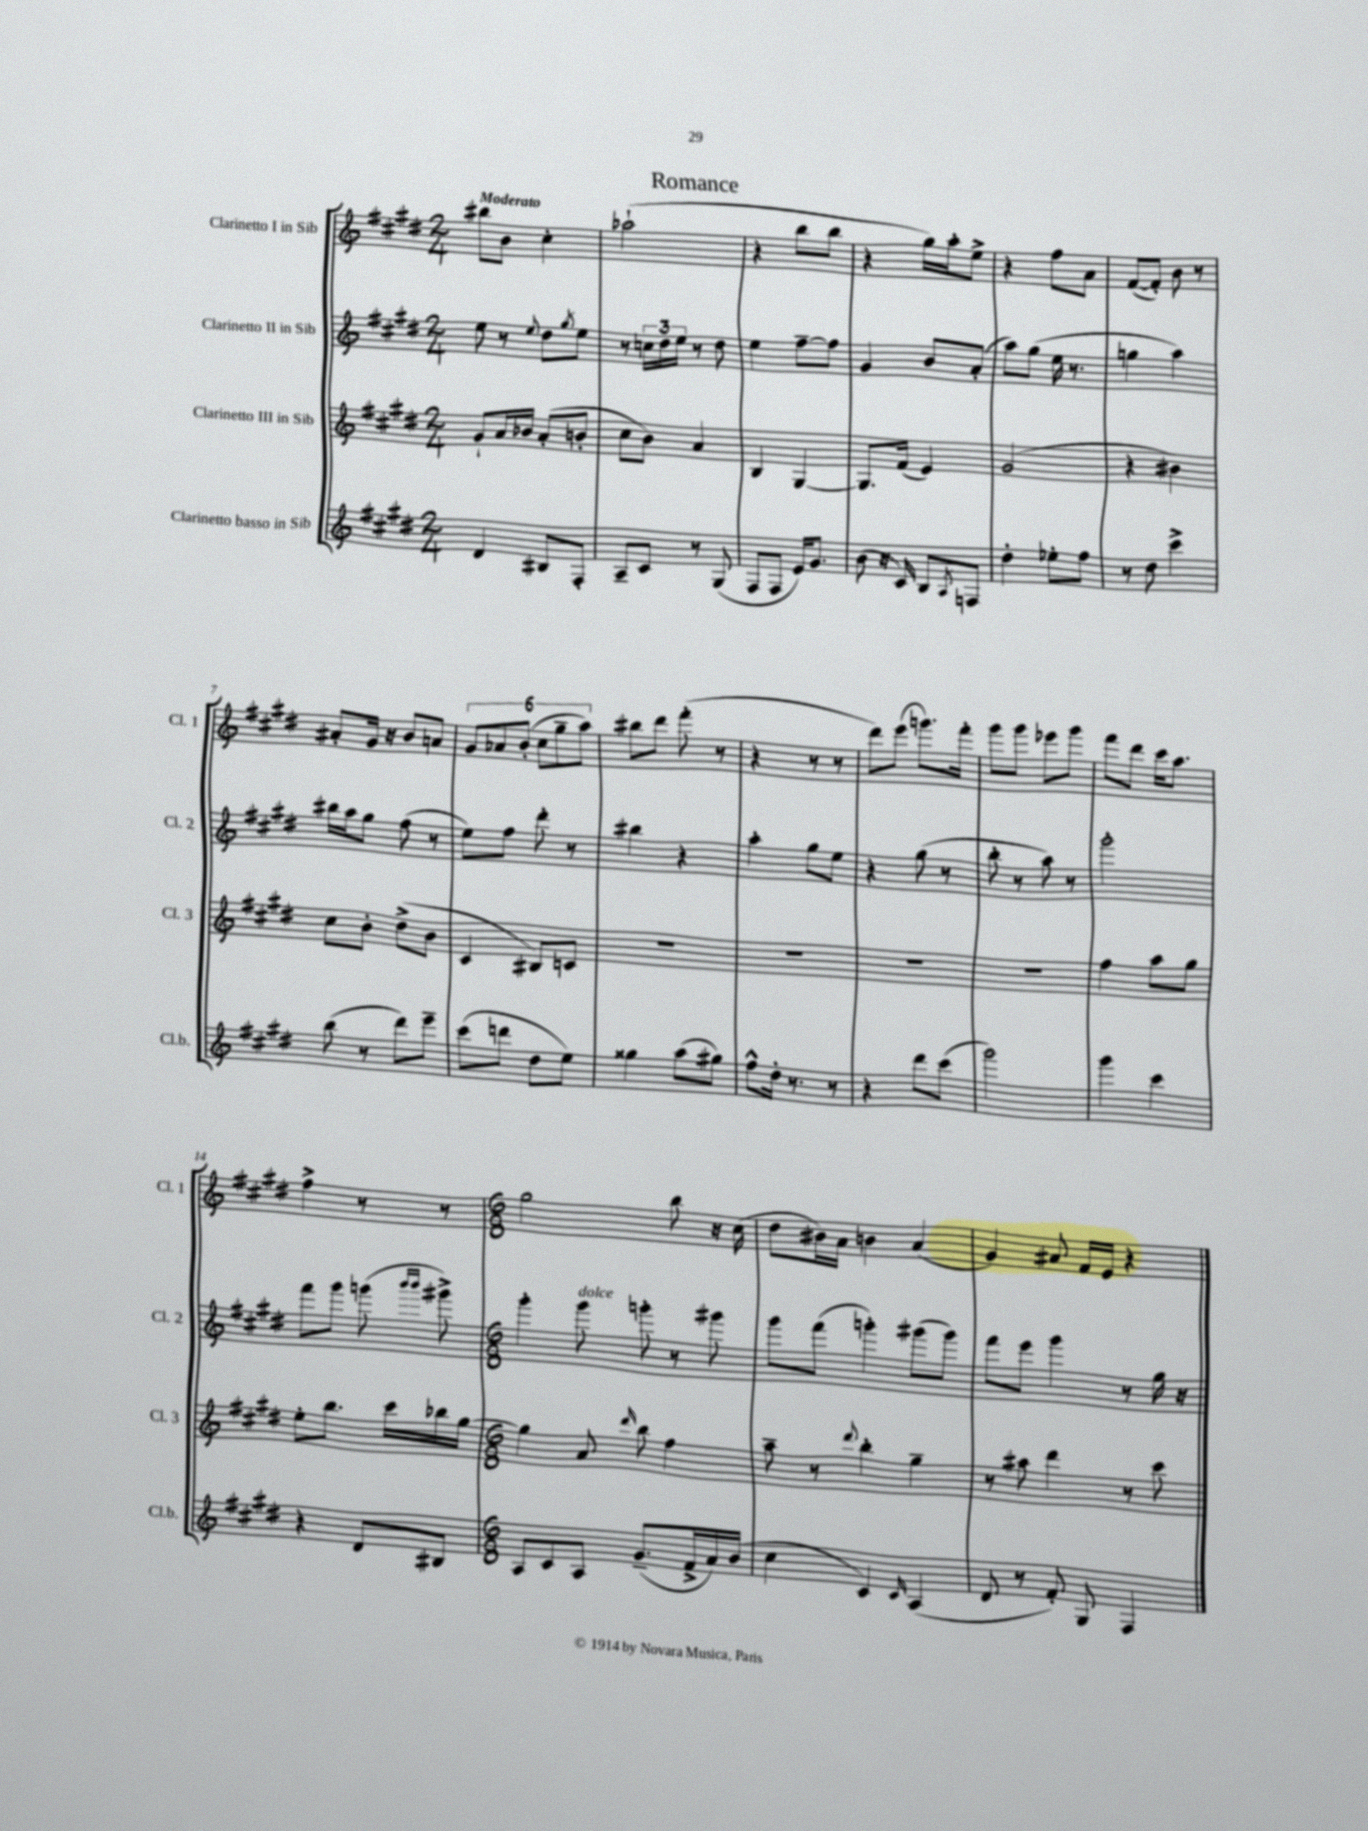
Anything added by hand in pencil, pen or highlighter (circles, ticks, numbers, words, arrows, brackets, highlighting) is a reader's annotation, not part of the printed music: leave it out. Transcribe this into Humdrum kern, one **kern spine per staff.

**kern	**kern	**kern	**kern
*staff4	*staff3	*staff2	*staff1
*clefG2	*clefG2	*clefG2	*clefG2
*k[f#c#g#d#]	*k[f#c#g#d#]	*k[f#c#g#d#]	*k[f#c#g#d#]
*M2/4	*M2/4	*M2/4	*M2/4
4d#/	8g#`/L	8ee\	8bb#\L
.	16a/L	8r	8b\J
.	16b-/JJ	.	.
.	.	8qqee/	.
8B#/L	(8a'/L	8dd#\L	4cc#'\
.	.	8qgg#/	.
8F#'/J	8b'/J	8ee\J	.
=	=	=	=
8A~/L	8cc#\L	8r	(2aa-`\
8c#/J	8b\J)	24cc\LL	.
.	.	24dd#\	.
.	.	24ee\JJ	.
8r	4a/	8r	.
(8G#/	.	8dd#\	.
=	=	=	=
8F#/L	4B/	4ee\	4r
8F#/J	.	.	.
16e/LK)	[4G#/	[8ff#~\L	8bb\L
8.g#/J	.	.	.
.	.	8ff#\]J	8bb\J
=	=	=	=
(8b\	8.G#/]L	4g#/	4r
16r	.	.	.
16c#/)	(16f#/Jk	.	.
8B/L	4e/)	8b/L	16gg#\LL)
.	.	.	16aa'\J
8qA/	.	.	.
8F/J	.	(8a'/J	8ee^\J
=	=	=	=
4dd#'\	(2g#/	8aa\L)	4r
.	.	(8gg#\J	.
8ee-'\L	.	16ee\	8ff#\L
.	.	8.r	.
8ff#\J	.	.	8a\J
=	=	=	=
8r	4r	4gg\	([8f#/L
8dd#\	.	.	8f#'/]J)
4ccc#^\	4b#\)	4aa\)	8b\
.	.	.	8r
=	=	=	=
(8bb\	8cc#\L	16bb#\LL	8a#'/L
.	.	16aa\J	.
8r	8b'\J	8gg#\J	16g#/Jk
.	.	.	16r
8ddd#\L)	(8dd#^\L	(8ff#\	8b/L
8eee~\J	8b\J	8r	8a/J
=	=	=	=
(8ccc#\L	4c#/	8ee\L)	12g#/L
.	.	.	12a-/
8ddd\J	.	8ff#\J	.
.	.	.	(12b'/J
8dd#\L	8B#/L)	8ddd#'\	12cc#\L
.	.	.	12gg#~\
8ee\J)	8c/J	8r	.
.	.	.	12aa\J)
=	=	=	=
4gg##\	2r	4bb#\	8bb#\L
.	.	.	8ddd#\J
(8aa\L	.	4r	(8fff#'\
8gg#\J)	.	.	8r
=	=	=	=
8ff#^^\L	2r	4aa'\	4r
16dd#'\Jk	.	.	.
8.r	.	.	.
.	.	8gg#\L	8r
8r	.	8ee\J	8r
=	=	=	=
4r	2r	4r	8ddd#\L)
.	.	.	(8eee\J
8ddd#\L	.	(8gg#\	8.ggg\L)
(8ccc#\J	.	8r	.
.	.	.	16fff#'\Jk
=	=	=	=
2ggg#\)	2r	8bb'\	8ggg#\L
.	.	8r	8ggg#\J
.	.	8aa\)	8eee-\L
.	.	8r	8ggg#\J
=	=	=	=
4ggg#\	4ff#\	2ggg#'\	8fff#\L
.	.	.	8ddd#\J
4ccc#\	8aa\L	.	16ccc#\LK
.	.	.	8.aa\J
.	8gg#\J	.	.
=	=	=	=
4r	8ee'\L	8fff#\L	4ff#^\
.	8.bb\J	8ggg#\J	.
8d#/L	.	(8ggg\	8r
.	16ccc#\LL	.	.
.	.	16qqbbb/LL	.
.	.	16qqbbb/JJ	.
8B#/J	16bb-\	8ggg#^\)	8r
.	[16gg#\JJ	.	.
=	=	=	=
*M6/8	*M6/8	*M6/8	*M6/8
8A/L	4gg#\]	4ggg#'\	2gg#\
8c#/	.	.	.
8A/J	8a/	8ggg#\	.
.	16qqddd#/	.	.
(8.g#~/L	8bb\	8ggg'\	.
.	4ff#\	8r	8bb\
16f#^/L	.	.	.
16a/)	.	8ggg#\	16r
(16b/JJ	.	.	(16cc#\
=	=	=	=
4cc#\	8aa~\	8ggg#\L	8dd#\L
.	8r	(8fff#\J	16b#\L)
.	.	.	16a\JJ
.	8qqddd#/	.	.
4c#/)	4bb'\	4ggg'\)	4b\
16qqc#/	.	.	.
(4A/	4gg#~\	(8ggg#\L	(4a/
.	.	8ggg#\J)	.
=	=	=	=
8d#/	8r	8fff#\L	4g#/)
8r	8aa#\	8eee\J	.
8f#'/)	4ddd#\	4ggg#\	8a#/
8G#/	.	.	16f#/LL
.	.	.	16e/JJ
4F#/	8r	8r	4r
.	8ccc#\	16gg#\	.
.	.	16r	.
==	==	==	==
*-	*-	*-	*-
